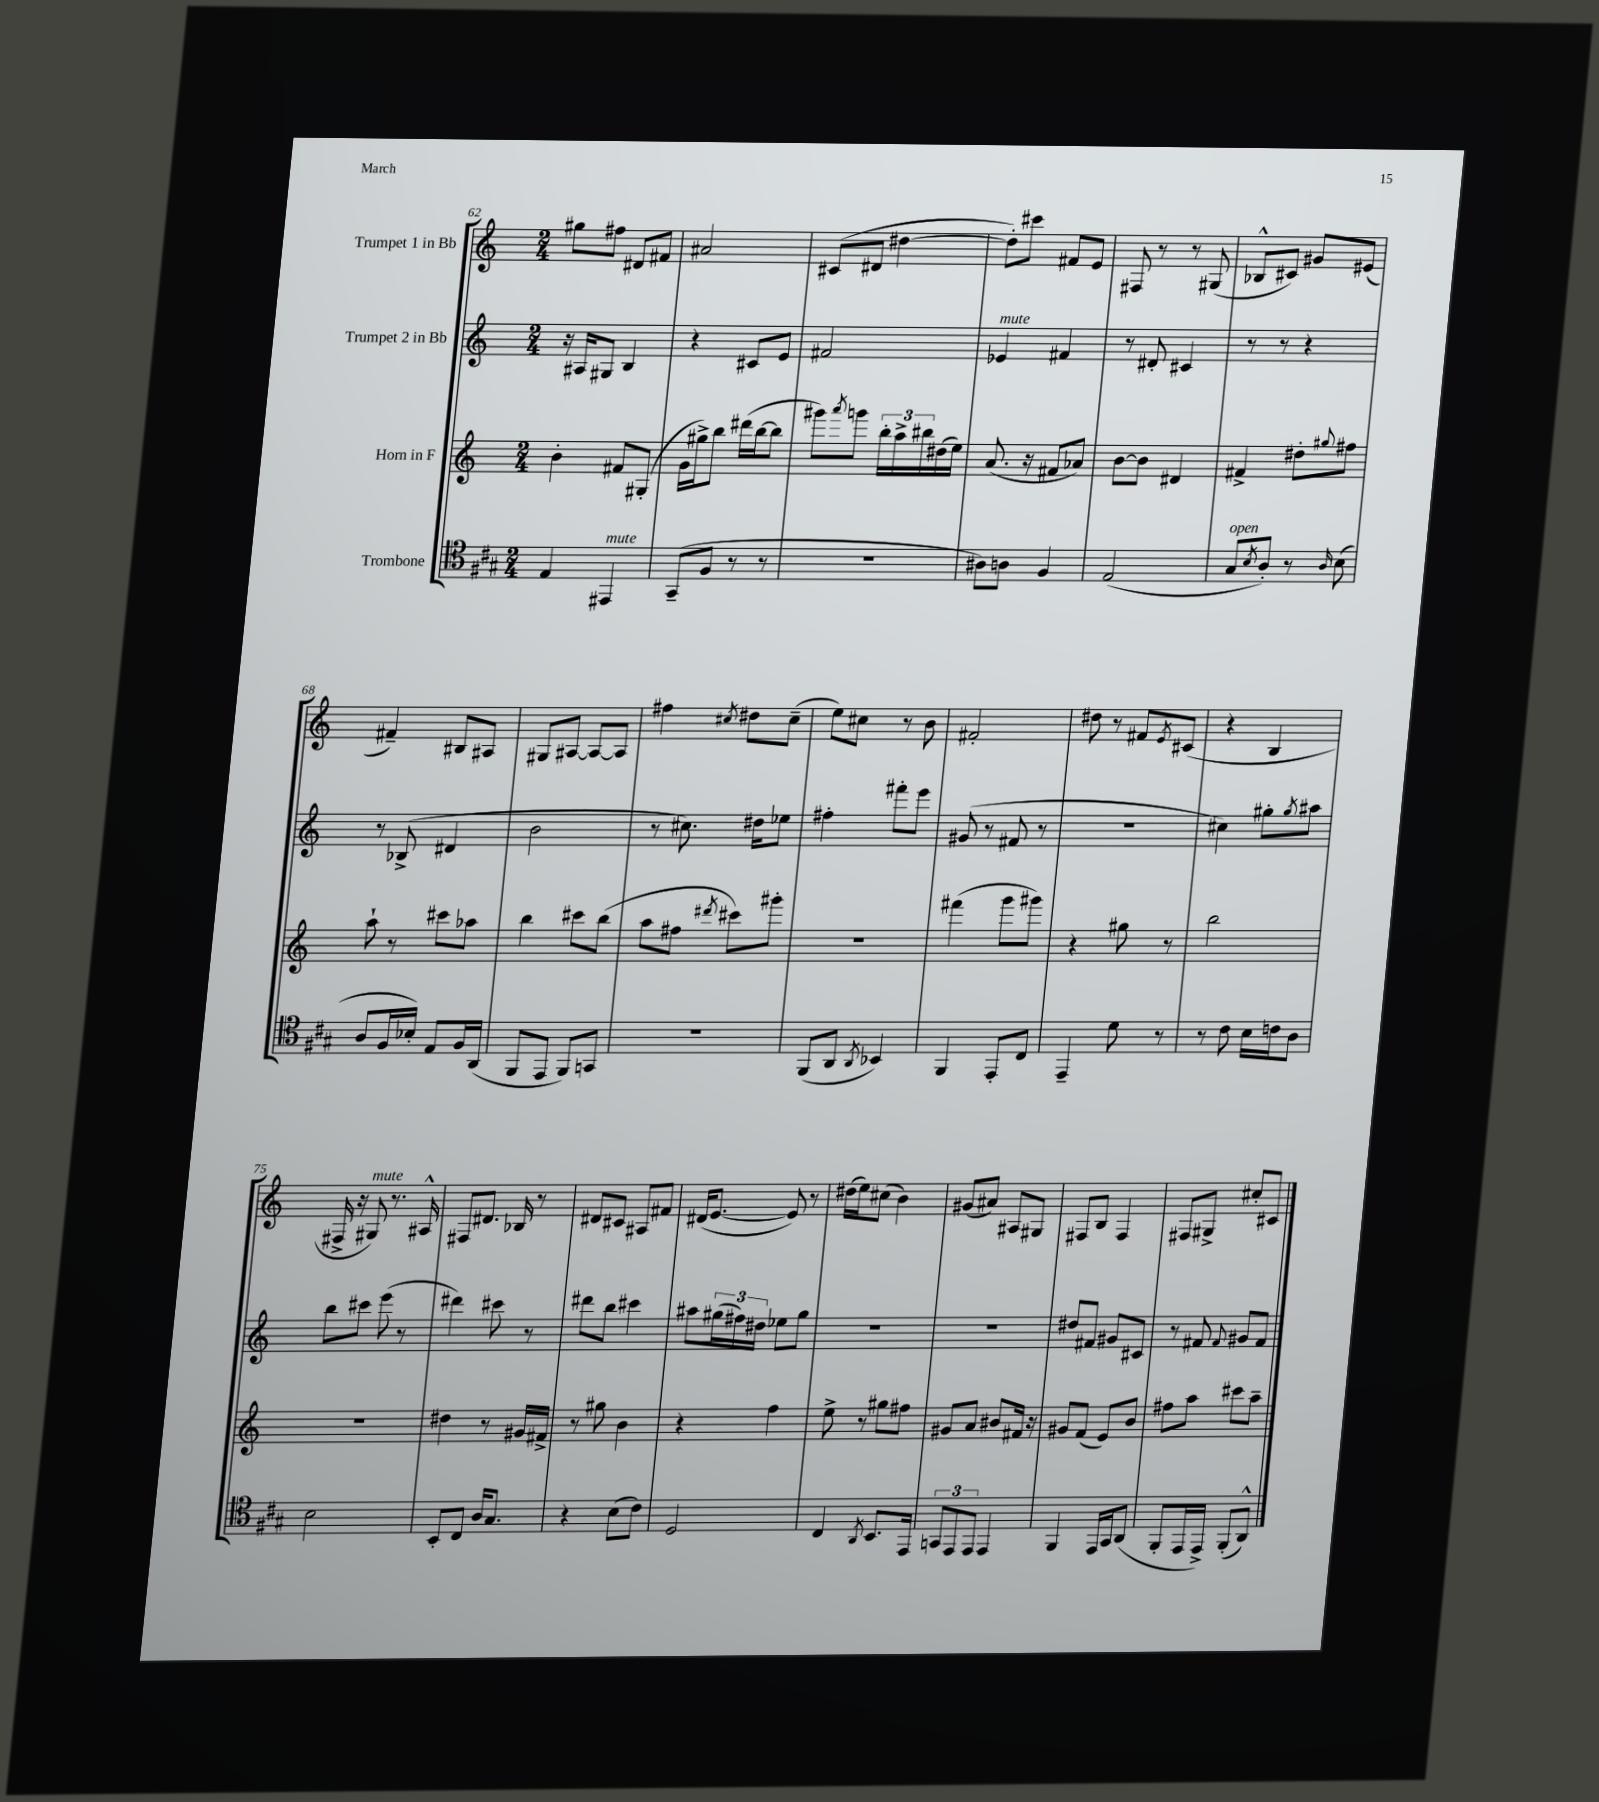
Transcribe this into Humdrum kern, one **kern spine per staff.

**kern	**kern	**kern	**kern
*staff4	*staff3	*staff2	*staff1
*clefC4	*clefG2	*clefG2	*clefG2
*k[f#c#g#]	*k[]	*k[]	*k[]
*M2/4	*M2/4	*M2/4	*M2/4
4E	4b'	16r	8gg#
.	.	16A#	.
.	.	8G#	8ff#
4EE#	8f#	4B	8d#
.	(8G#'	.	8f#
=	=	=	=
(8GG#~	16g	4r	2a#
.	16gg#^)	.	.
8F#	8bb	.	.
8r	(16ddd#	8c#	.
.	[16bb	.	.
8r	8bb]	8e	.
=	=	=	=
2r	8ggg#)	2f#	(8c#
.	8qaaa	.	.
.	8ggg	.	8d#
.	24bb'	.	[4dd#
.	24aa^	.	.
.	24bb#	.	.
.	(16dd#	.	.
.	16ee)	.	.
=	=	=	=
8A#)	(8.a	4e-	8dd#'])
8A	.	.	8ccc#
.	16r	.	.
4F#	8f#	4f#	8f#
.	8a-)	.	8e
=	=	=	=
(2E	[8b	8r	8F#
.	8b]	8d#'	8r
.	4d#	4c#	8r
.	.	.	(8G#
=	=	=	=
8G#	4f#^	8r	8B-^^
8qB	.	.	.
8A')	.	8r	8c#)
8r	8dd#'	4r	8g#
16qqA	8qqgg#	.	.
(8B	8ff#	.	(8e#
=	=	=	=
8A	8aa`	8r	4f#~)
16F#	8r	(8B-^	.
16B-')	.	.	.
8E	8ccc#	4d#	8B#
16F#	8aa-	.	8A#
(16AA	.	.	.
=	=	=	=
8FF#	4bb	2b	8G#
8EE	.	.	[8A#
8FF#)	8ccc#	.	8A#_
8GG	(8bb	.	8A#]
=	=	=	=
2r	8aa	8r	4ff#
.	8ff#	8.cc#)	.
.	8qddd#	.	8qcc#
.	8ccc#)	.	8dd#
.	.	16dd#	.
.	8ggg#'	8ee-	(8cc#~
=	=	=	=
(8FF#	2r	4ff#'	8ee)
8AA	.	.	8cc#
8qAA	.	.	.
4BB-)	.	8fff#'	8r
.	.	8eee	8b
=	=	=	=
4FF#	(4fff#	(8g#	2f#'
.	.	8r	.
8EE'	8ggg	8f#	.
8C#	8ggg#)	8r	.
=	=	=	=
4EE~	4r	2r	8dd#
.	.	.	8r
8d	8gg#	.	8f#
.	.	.	8qe
8r	8r	.	(8c#
=	=	=	=
8r	2bb	4cc#)	4r
8c#	.	.	.
16B	.	8gg#'	4B
16c	.	.	.
.	.	8qgg#	.
8A	.	8aa#	.
=	=	=	=
2B	2r	8bb	16F#^
.	.	.	16r
.	.	8ccc#	8G#)
.	.	(8eee	8.r
.	.	8r	.
.	.	.	16A#^^
=	=	=	=
8BB'	4dd#	4ddd#)	8F#
8C#	.	.	8.d#
16A	8r	8ccc#	.
8.G#	.	.	16B-
.	16g#	8r	8r
.	16f#^	.	.
=	=	=	=
4r	8r	8ddd#	8d#
.	8gg#	8bb	8c#
(8B	4b	4ccc#	8A#
8c#)	.	.	8f#
=	=	=	=
2D	4r	8aa#	(16d#
.	.	.	[8.e
.	.	(24gg#	.
.	.	24ff#)	.
.	.	24dd#	.
.	4ff	8ee-	8e])
.	.	8gg#	8r
=	=	=	=
4C#	8ee^	2r	(16dd#
.	.	.	16ee)
.	8r	.	(8cc#
8qAA	.	.	.
8.BB	8gg#	.	4b)
.	8ff#	.	.
16EE	.	.	.
=	=	=	=
12GG	8g#	2r	(8g#
12EE	.	.	.
.	8a	.	8a#)
12EE	.	.	.
4EE	8b#	.	8A#
.	16f#	.	8G#
.	16r	.	.
=	=	=	=
4FF#	8g#	8dd#	8F#
.	(8f	8f#	8B
16EE	8e)	8g#	4F#
16GG#	.	.	.
(8AA	8b	8c#	.
=	=	=	=
8FF#'	8ff#	8r	8F#
16EE	8aa	8f#	8G#^
16EE^)	.	.	.
.	.	8qqf#	.
(8FF#'	8ccc#	8g#	8cc#'
8AA^^)	8aa~	8f#	8c#
==	==	==	==
*-	*-	*-	*-
